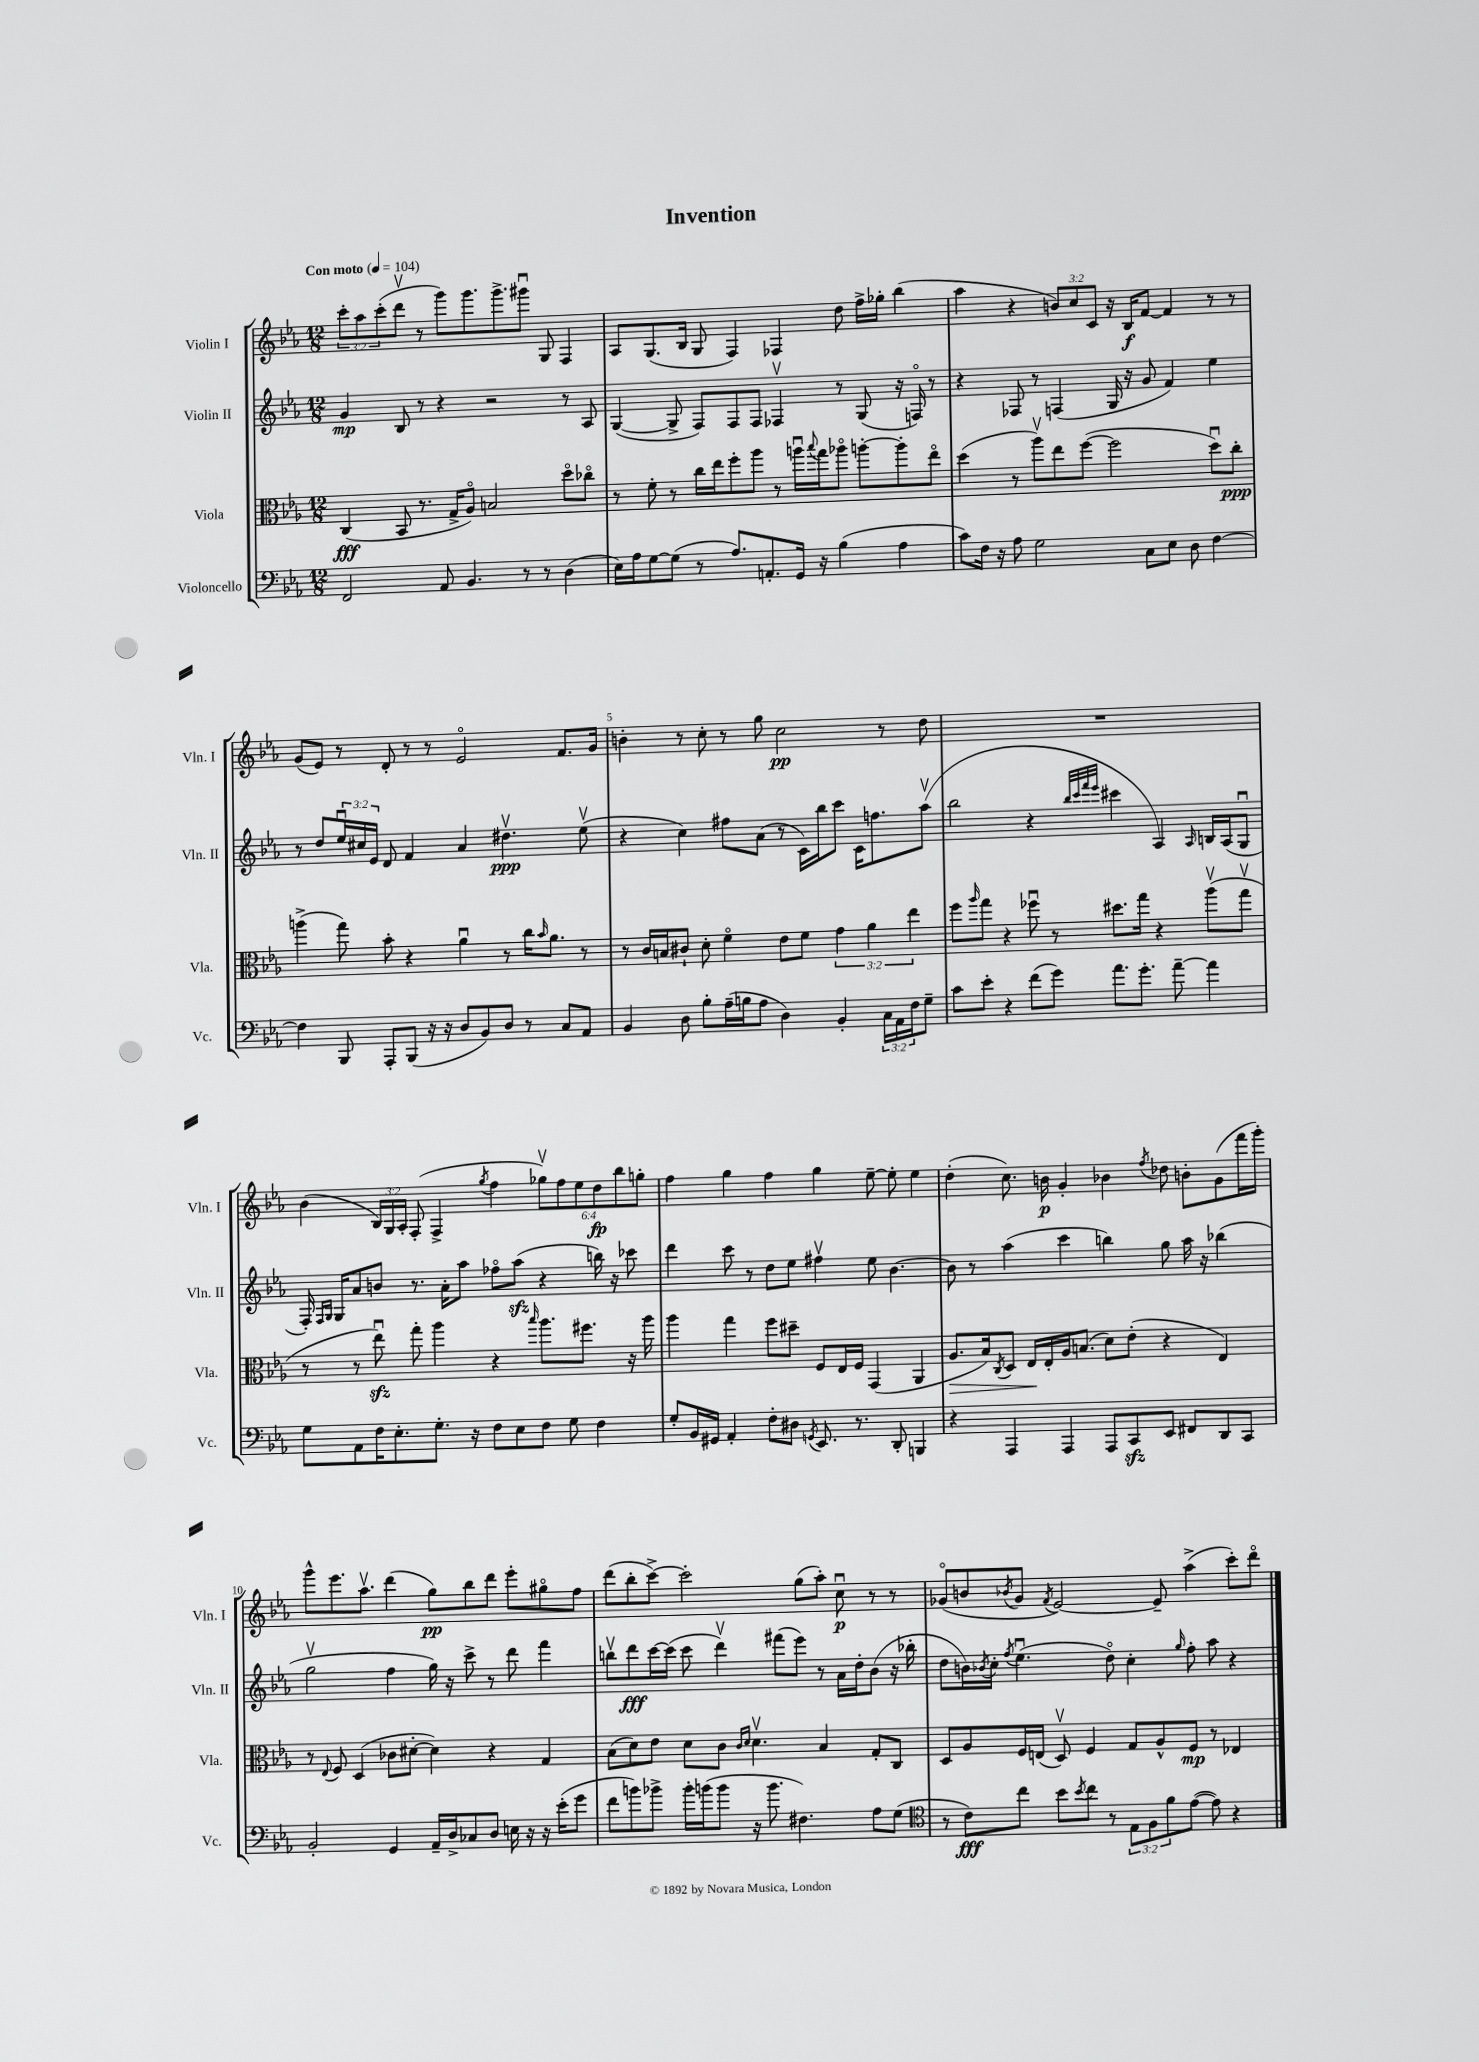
\header { title = "Invention" }
<<
\new StaffGroup <<
\new Staff = "s0" \with { instrumentName = "Violin I" shortInstrumentName = "Vln. I" } {
    \clef treble \key ees \major \numericTimeSignature \time 12/8 \override Staff.TupletNumber.text = #tuplet-number::calc-fraction-text \tempo "Con moto" 4 = 104
    \tuplet 3/2 { c'''8-. aes''8 c'''8-.( } d'''8\upbow r8 g'''8) g'''8. g'''8.-> gis'''8\downbow g8 f4 |
    aes8 g8.( bes16 g8 f4) fes4 d''8 f''16-> ges''16-. bes''4( |
    aes''4 r4 \tuplet 3/2 { b'8) c''8 c'8 } r16 bes16\f f'8~ f'4 r8 r8 |
    g'8( ees'8) r8 d'8-. r8 r8 ees'2\flageolet f'8. g'16 |
    b'4-. r8 c''8-. r8 g''8 c''2\pp r8 d''8 |
    R1. |
    bes'4( \tuplet 3/2 { bes16) g16 aes16-. } f8-.( f4-> \acciaccatura { g''8 } f''4 \tuplet 6/4 { ges''8\upbow) f''8 ees''8 d''8\fp bes''8 g''8-. } |
    f''4 g''4 f''4 g''4 ees''8~-- ees''8-. ees''4 |
    d''4-.( c''8.) b'16\p g'4-. bes'4 \acciaccatura { f''8 } des''8 b'8-. g'8( f'''16 g'''16-.) |
    g'''8-^ ees'''8. aes''8.\upbow d'''4( g''8\pp) bes''8 d'''8 ees'''8-. gis''8\flageolet f''8 |
    d'''8( bes''8-. c'''8~->) c'''2-. g''8( aes''8-.) c''8\downbow\p r8 r8 |
    ges'8\flageolet( b'8 \acciaccatura { bes'8 } ges'8 \acciaccatura { f'8 } ees'2~) ees'8-- aes''4->( c'''8-.) d'''8\flageolet \bar "|." |
}
\new Staff = "s1" \with { instrumentName = "Violin II" shortInstrumentName = "Vln. II" } {
    \clef treble \key ees \major \numericTimeSignature \time 12/8 \override Staff.TupletNumber.text = #tuplet-number::calc-fraction-text
    g'4\mp bes8 r8 r4 r2 r8 aes8 |
    g4~( g8-> f8) f8 f8 fes4\upbow r8 g8( r16 f16\flageolet) r8 |
    r4 fes8 r8 f4( g16 r16 g'8 f'4) ees''4 |
    r8 d''8 \tuplet 3/2 { ees''16\downbow cis''16 ees'16 } d'8 f'4 aes'4 dis''4.\upbow\ppp ees''8\upbow( |
    r4 c''4) fis''8 aes'8( r8 c'16) bes''16 c'''8 c'16 f''8. aes''8\upbow( |
    bes''2 r4 \grace { bes''32 c'''32 f'''32 ees'''32 } cis'''4 aes4) \grace { aes16 } b16 aes16( g8\downbow |
    f16-.) \grace { f16 g16 } g16 aes'8 b'8 r8. aes'16-. aes''8 fes''8\flageolet aes''8\sfz( r4 b''16) r16 ces'''8 |
    d'''4 c'''8 r8 d''8 ees''8 fis''4\upbow ees''8 bes'4.~ |
    bes'8 r8 aes''4( c'''4 b''4) g''8 aes''16 r16 bes''4( |
    g''2\upbow f''4 g''16) r16 c'''8-> r8 d'''8 f'''4 |
    b''8\upbow d'''8\fff c'''16~ c'''16( c'''8 d'''4\upbow) fis'''8( ees'''8) r8 aes'16 d''16-. bes'8( r16 bes''16-. |
    d''8 b'16) \acciaccatura { bes'8 } c''16-. \acciaccatura { f''8 } ees''4.\downbow( d''8\flageolet) c''4-. \grace { g''16 } f''8-. aes''8 r4 \bar "|." |
}
\new Staff = "s2" \with { instrumentName = "Viola" shortInstrumentName = "Vla." } {
    \clef alto \key ees \major \numericTimeSignature \time 12/8 \override Staff.TupletNumber.text = #tuplet-number::calc-fraction-text
    c4\fff( bes,8 r8. g16-> aes8\flageolet) b2 d''8\flageolet ces''8\flageolet |
    r8 f'8-. r8 c''16 ees''16 f''8-. aes''8 r8 a''16\downbow \appoggiatura { bes''8 } g''16 aes''8\flageolet a''8~-. a''8-. ees''8\flageolet |
    d''4( r8 aes''8\upbow) ees''8 f''8~( f''2 d''8\downbow) c''8-.\ppp |
    a''4->( g''8) bes'8-. r4 aes'4\downbow r8 c''16 \grace { bes'16 } aes'8. r8 |
    r8 c'16 b16 cis'8-! d'8-. f'4\flageolet ees'8 f'8 \tuplet 3/2 { g'4 aes'4 ees''4 } |
    f''8 \grace { aes''16 } g''8 r4 fes''8\downbow r8 dis''8. g''16 r4 aes''8\upbow( g''8\upbow |
    r8 r8 ees''8\downbow\sfz) g''8-. aes''4 r4 \grace { bes''16 } aes''8. fis''8. r16 aes''16 |
    aes''4 g''4 f''8 dis''8-- f8 ees16 f16 g,4( aes,4 |
    aes8.\> bes16) \acciaccatura { c8 } d8 ees16\! ees16-. aes16 b8.( d'8) ees'8-.( r4 ees4) |
    r8 \appoggiatura { ees8 } f8 d4( ces'8 dis'8~-. dis'4) r4 g4 |
    bes8( d'8) ees'8 d'8 c'8 \grace { c'16 d'16 } d'4.\upbow bes4 g8-. c8 |
    d8 aes8 f16 e16( d8\upbow) f4 g8 aes8-^ f8\mp r8 ees4 \bar "|." |
}
\new Staff = "s3" \with { instrumentName = "Violoncello" shortInstrumentName = "Vc." } {
    \clef bass \key ees \major \numericTimeSignature \time 12/8 \override Staff.TupletNumber.text = #tuplet-number::calc-fraction-text
    f,2 aes,8 bes,4. r8 r8 d4( |
    ees16) aes16 g8~ g8( r8 aes8.) a,8.-. g,16 r16 bes4( aes4 |
    c'8) f16 r16 aes8 g2 c8 ees8 d8 f4~ |
    f4 bes,,8 aes,,8-. bes,,8( r16 r16 d8 bes,8) d8 r8 c8 aes,8 |
    bes,4 d8 bes8-. aes16--( b16 aes8 d4) bes,4-. \tuplet 3/2 { c16 aes,16 f16 } g8-- |
    c'8 ees'8-. r4 f'8( g'8) aes'8. g'8.-. aes'8~-- aes'4 |
    g8 aes,8 f16 ees8.-. g8.-. r16 f8 ees8 f8 g8 f4 |
    g8-. bes,16 gis,16 aes,4-. f8-. dis8 \acciaccatura { g,8 } ees,8. r8. d,8-. b,,4 |
    r4 aes,,4 aes,,4 aes,,8 c,8\sfz ees,8 fis,8 d,8 c,8 |
    bes,2-. g,4 aes,16-- d16-> ces8 d8 e16 r16 r16 ees'16-.( g'8 |
    f'8 b'8) bes'8-> bes'16-. b'16( b'8 r16 b'8. fis4.) aes8 g8( |
    \clef tenor r8 c'8\fff) c''8 bes'8 \acciaccatura { bes'8 } c''8 r8 \tuplet 3/2 { ees8 f8 f'8 } ees'8~( ees'8) r4 \bar "|." |
}
>>
>>
\layout { \context { \Score \override BarNumber.break-visibility = ##(#f #t #t) barNumberVisibility = #(every-nth-bar-number-visible 5) } }
